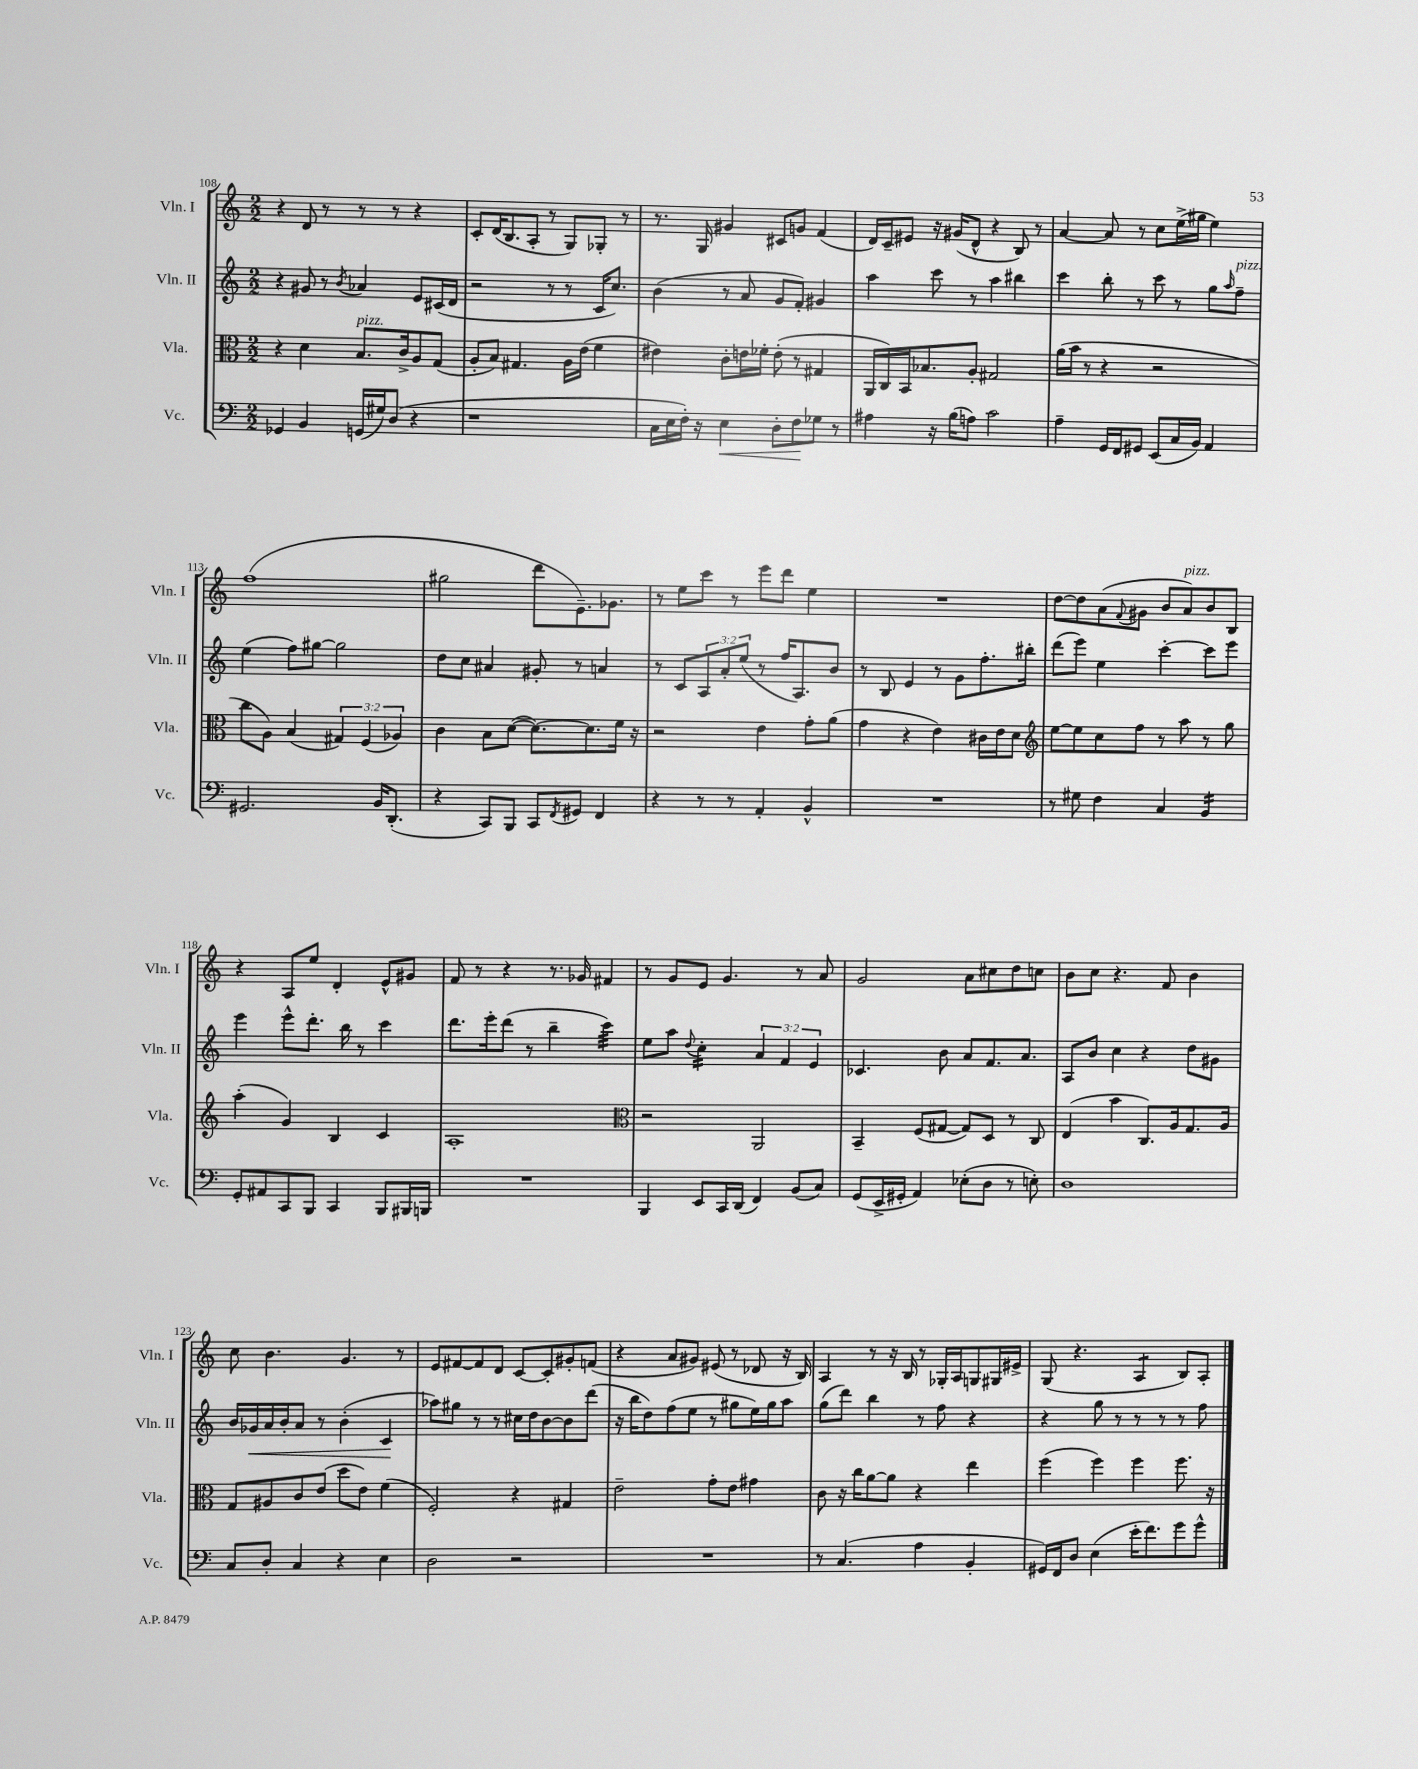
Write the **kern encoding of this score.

**kern	**kern	**kern	**kern
*staff4	*staff3	*staff2	*staff1
*clefF4	*clefC3	*clefG2	*clefG2
*k[]	*k[]	*k[]	*k[]
*M2/2	*M2/2	*M2/2	*M2/2
4GG-/	4r	4r	4r
4BB/	4d\	8g#/	8d/
.	.	8r	8r
.	.	8qb/	.
(16GG/LL	8.B/L	4a-/	8r
16G#/J)	.	.	.
(8D/J	.	.	8r
.	16c^/k	.	.
4r	8A/	8e/L	4r
.	(8G/J	(16c#/L	.
.	.	16d/JJ	.
=	=	=	=
1r	8A'/L	2r	8c'/L
.	8B/J)	.	(16d/K
.	.	.	8.B/
.	4.G#/	.	.
.	.	.	8A'/J
.	.	8r	8r
.	16A\LL	8r	8G/L)
.	(16e\JJ	.	.
.	4f\	16c/LK	8G-'/J
.	.	8.cc/J)	.
.	.	.	8r
=	=	=	=
16C\LL	4e#\)	(4b\	8.r
16E\	.	.	.
16F'\JJ)	.	.	.
16r	.	.	16G/
4E\	8c'\L	8r	4g#/
.	16e\L	8a/	.
.	16f-'\JJ	.	.
8D'\L	(8e'\	8g/L	8c#/L
8F\	8r	8f'/J)	8g/J
8G-\J	4G#/	4g#/	(4f/
8r	.	.	.
=	=	=	=
4A#\	16AA/LL	4aa\	16d/LL)
.	16C/)	.	16c~/J
.	16BB/J	.	8e#/J
.	8.B-/	.	.
16r	.	8ccc\	16r
(16B\LK	.	.	(16g#/LK
8A\J)	8A'/J	8r	8d^^/J
2c\	2G#/	4aa\	4r
.	.	4bb#\	8B/)
.	.	.	8r
=	=	=	=
4A~\	(16a\LL	4ccc\	[4a/
.	16b\JJ	.	.
.	8r	.	.
16GG/LL	4r	8bb'\	8a/]
16FF/J	.	.	.
8GG#/J	.	8r	8r
(8EE/L	2r	8ccc\	8cc\L
16C/L	.	8r	(16ee^\L
16BB/JJ)	.	.	16gg#\JJ
4AA/	.	8gg\L	4ee\)
.	.	16qqaa/	.
.	.	8ff~\J	.
=	=	=	=
2.GG#/	8cc\L	(4ee\	(1ff
.	8A\J)	.	.
.	(4B/	8ff\L)	.
.	.	[8gg#\J	.
.	6G#/)	2gg#\]	.
.	(6F/	.	.
16BB/LK	.	.	.
(8.DD'/J	.	.	.
.	6A-/)	.	.
=	=	=	=
4r	4c\	8dd\L	2gg#\
.	.	8cc\J	.
8CC/L)	8B\L	4a#/	.
8BBB/J	([8d\J	.	.
8CC/L	8.d\_L)	8g#'/	8ddd\L
8qFF/	.	.	.
8GG#/J	.	8r	8.e~\)
.	8.d\]	.	.
4FF/	.	4a/	.
.	.	.	8.g-\J
.	16f\Jk	.	.
.	16r	.	.
=	=	=	=
4r	2r	8r	8r
.	.	8c/L	8ee\L
8r	.	12A/	8ccc\J
.	.	12a'/	.
8r	.	.	8r
.	.	(12ee/J	.
4AA'/	4e\	8r	8eee\L
.	.	16ff/LK	8ddd\J
.	.	8.A/)	.
4BB^^/	8g'\L	.	4ee\
.	(8a\J	8b/J	.
=	=	=	=
1r	4g\	8r	1r
.	.	8B/	.
.	4r	4e/	.
.	4e\)	8r	.
.	.	8g\L	.
.	16c#\LL	8.ff'\	.
.	16e\J	.	.
.	8d\J	.	.
.	.	16bb#'\Jk	.
=	=	=	=
*	*clefG2	*	*
8r	[8ee\L	(8ddd\L	[8dd\L
8G#\	8ee\]	8eee\J)	8dd\]
4F\	8cc\	4ee\	(8a\
.	.	.	8qqf/
.	8ff\J	.	8g#\J
4C/	8r	[4ccc'\	8b/L
.	8aa\	.	8a/)
4BB/	8r	8ccc\]L	8b/
.	8gg\	8eee\J	8B/J
=	=	=	=
8GG'/L	(4aa'\	4eee\	4r
8AA#/	.	.	.
8CC/	4g/)	8eee^^\L	8A/L
8BBB/J	.	8.ddd'\J	8ee/J
4CC/	4B/	.	4d'/
.	.	16bb\	.
.	.	8r	.
8BBB/L	4c/	4ccc\	8e^^/L
16BBB#/L	.	.	8g#/J
16BBB/JJ	.	.	.
=	=	=	=
1r	1A'	8.ddd\L	8f/
.	.	.	8r
.	.	16eee'\k	.
.	.	(8ddd\J	4r
.	.	8r	.
.	.	4bb~\	8.r
.	.	.	16g-/
.	.	4ccc\)	4f#/
=	=	=	=
*	*clefC3	*	*
4BBB/	2r	8ee\L	8r
.	.	8aa\J	8g/L
.	.	8qqdd/	.
8EE/L	.	4cc'\	8e/J
16CC/L	.	.	4.g/
(16DD/JJ	.	.	.
4FF/)	2AA/	6a/	.
.	.	6f/	.
(8BB/L	.	.	8r
.	.	6e/	.
8C/J)	.	.	8a/
=	=	=	=
(8GG/L	4BB~/	4.c-/	2g/
16EE^/L	.	.	.
16GG#'/JJ	.	.	.
4AA/)	(8F/L	.	.
.	[8G#/J	8b\	.
(8E-'\L	8G#/]L)	8a/L	8a\L
8D\J	8D/J	8.f/	8cc#\
8r	8r	.	8dd\
.	.	8.a/J	.
8E'\)	8C/	.	8cc\J
=	=	=	=
1D	(4E/	8A/L	8b\L
.	.	8b/J	8cc\J
.	4b\	4cc\	4.r
.	8.C/L)	4r	.
.	.	.	8f/
.	16A/k	.	.
.	8.G/	8dd\L	4b\
.	.	8g#\J	.
.	16A/Jk	.	.
=	=	=	=
8C/L	8G/L	16b/LL	8cc\
.	.	16g-/	.
8D'/J	8A#/	16a/	4.b\
.	.	16b'/J	.
4C/	8c/	8a/J	.
.	(8e/J	8r	.
4r	8dd\L	(4b'\	4.g/
.	8e\J)	.	.
4E\	(4f\	4c/	.
.	.	.	8r
=	=	=	=
2D\	2F'/)	8aa-\L)	8e/L
.	.	8gg#\J	[8f#/
.	.	8r	8f#/]
.	.	8r	8d/J
2r	4r	16cc#\LL	[8c/L
.	.	16dd\J	.
.	.	[8b\	8c'/]
.	4G#/	8b\]	8g#'/
.	.	(8ddd\J	(8f/J
=	=	=	=
1r	2e~\	16r	4r
.	.	16bb\LK	.
.	.	8dd\)	.
.	.	(8ff\	8a/L
.	.	8ee\J	8g#/J)
.	8g'\L	8r	(8e#/
.	8e\J	8gg#\L	8r
.	4g#\	16ee\L)	8d-/
.	.	16gg#\J	.
.	.	8aa\J	16r
.	.	.	16B/)
=	=	=	=
8r	8c\	(8gg\L	4A/
(4.C/	16r	8ddd\J)	.
.	16cc\LK	.	.
.	[8a\	4bb\	8r
.	8a\]J	.	16r
.	.	.	16B/
4A\	4r	8r	8r
.	.	8ff\	16G-'/LL
.	.	.	16A/J
4BB'/	4ee\	4r	8G/
.	.	.	16G#/L
.	.	.	16e#^/JJ
=	=	=	=
16GG#/LL)	(4ff\	4r	(8G/
16FF/J	.	.	.
8D/J	.	.	4.r
(4E\	4ff\)	8gg\	.
.	.	8r	.
16e'\LK	4ff\	8r	4A/
8.f\)	.	.	.
.	.	8r	.
8g\	8.ff\	8r	8B/L)
8g^^\J	.	8ff\	8A'/J
.	16r	.	.
==	==	==	==
*-	*-	*-	*-
